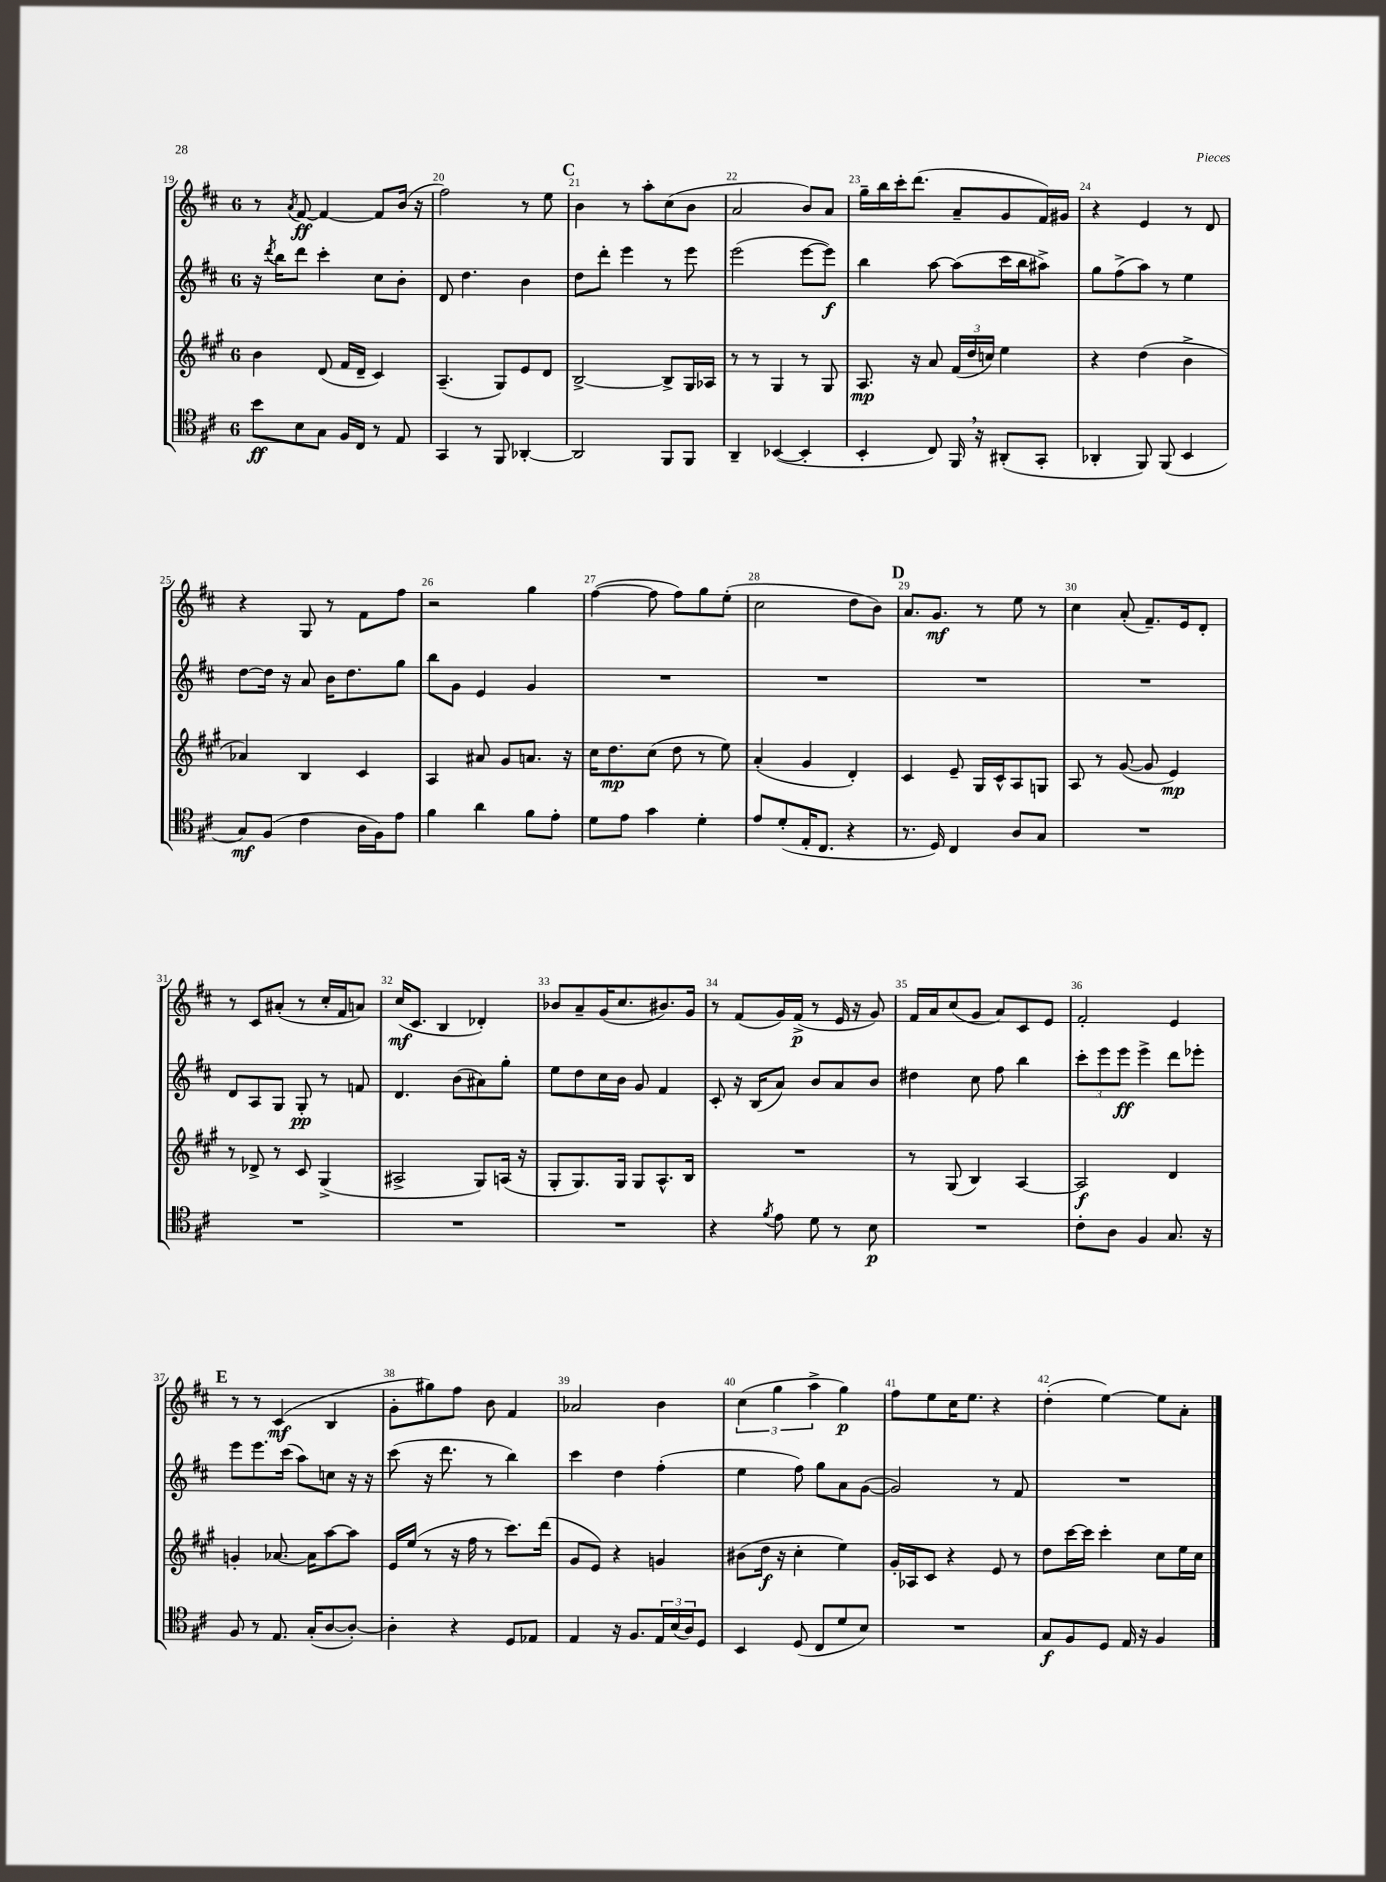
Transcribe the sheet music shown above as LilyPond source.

<<
\new StaffGroup <<
\new Staff = "s0" {
    \clef treble \key d \major \once \override Staff.TimeSignature.style = #'single-digit \time 6/8
    r8 \acciaccatura { a'8 } fis'8~\ff fis'4~ fis'8 b'16( r16 |
    fis''2) r8 e''8 |
    \mark \markup { \bold "C" } b'4 r8 a''8-. cis''8( b'8 |
    a'2 b'8) a'8 |
    g''16-- b''16 cis'''16-. d'''8.( a'8-- g'8 fis'16) gis'16 |
    r4 e'4 r8 d'8 |
    r4 g8 r8 fis'8 fis''8 |
    r2 g''4 |
    fis''4~( fis''8 fis''8) g''8 e''8-.( |
    cis''2 d''8 b'8) |
    \mark \markup { \bold "D" } a'8. g'8.\mf r8 e''8 r8 |
    cis''4 a'8-.( fis'8.--) e'16 d'8-. |
    r8 cis'8 ais'8-.( r8 cis''16-. fis'16 a'8) |
    cis''16\mf( cis'8. b4 des'4-.) |
    bes'8 a'8-- g'16( cis''8. bis'8.) g'16 |
    r8 fis'8( g'16) fis'16->\p( r8 e'16 r16 g'8) |
    fis'16 a'16 cis''8( g'8 a'8) cis'8 e'8 |
    fis'2-. e'4 |
    \mark \markup { \bold "E" } r8 r8 cis'4\mf( b4 |
    g'8-. gis''8) fis''8 b'8 fis'4 |
    aes'2 b'4 |
    \tuplet 3/2 { cis''4( g''4 a''4-> } g''4\p) |
    fis''8 e''8 cis''16 e''8. r4 |
    d''4-.( e''4~) e''8 a'8-. \bar "|." |
}
\new Staff = "s1" {
    \clef treble \key d \major \once \override Staff.TimeSignature.style = #'single-digit \time 6/8
    r16 \acciaccatura { d'''8 } b''16 d'''8 cis'''4-. cis''8 b'8-. |
    d'8 d''4. b'4 |
    \mark \markup { \bold "C" } d''8 d'''8-. e'''4 r8 e'''8 |
    e'''2( e'''8~ e'''8\f) |
    b''4 a''8~ a''8( cis'''16 b''16 ais''8->) |
    g''8 fis''8->( a''8) r8 e''4 |
    d''8~ d''16 r16 a'8 b'16 d''8. g''8 |
    b''8 g'8 e'4 g'4 |
    R2. |
    R2. |
    \mark \markup { \bold "D" } R2. |
    R2. |
    d'8 a8 g8 g8-.\pp r8 f'8 |
    d'4. b'8( ais'8) g''8-. |
    e''8 d''8 cis''16 b'16 g'8 fis'4 |
    cis'8-. r16 b16( a'8) b'8 a'8 b'8 |
    dis''4 cis''8 fis''8 b''4 |
    \tuplet 3/2 { cis'''8-. e'''8 e'''8\ff } e'''4-> d'''8 ees'''8-. |
    \mark \markup { \bold "E" } e'''8 e'''8. cis'''16( a''8) c''8 r16 r16 |
    cis'''8( r16 d'''8. r8 b''4) |
    cis'''4 d''4 fis''4-.( |
    e''4 fis''8) g''8 a'8 g'8~( |
    g'2) r8 fis'8 |
    R2. \bar "|." |
}
\new Staff = "s2" {
    \clef treble \key a \major \once \override Staff.TimeSignature.style = #'single-digit \time 6/8
    b'4 d'8( fis'16 d'16-- cis'4) |
    a4.--( gis8) e'8 d'8 |
    \mark \markup { \bold "C" } b2~-> b8-> gis16 aes16 |
    r8 r8 gis4 r8 gis8 |
    a8.\mp r16 a'8 \tuplet 3/2 { fis'16( d''16 c''16) } e''4 |
    r4 d''4( b'4-> |
    aes'4) b4 cis'4 |
    a4 ais'8 gis'8 a'8. r16 |
    cis''16 d''8.\mp cis''8( d''8 r8 e''8) |
    a'4-.( gis'4 d'4-.) |
    \mark \markup { \bold "D" } cis'4 e'8-- gis16 cis'16-^ a8 g8 |
    a8 r8 gis'8~( gis'8 e'4\mp) |
    r8 des'8-> r8 cis'8 gis4->( |
    ais2-> gis8) a16( r16 |
    gis8-. gis8.) gis16 gis8 a8.-^ b16 |
    R2. |
    r8 gis8( b4) a4~ |
    a2\f d'4 |
    \mark \markup { \bold "E" } g'4-. aes'8.~ aes'16 a''8~ a''8 |
    e'16 e''16( r8 r16 fis''16 r8 cis'''8.) d'''16( |
    gis'8 e'8) r4 g'4 |
    bis'8( d''16\f r16 cis''4-. e''4) |
    gis'16-. aes16 cis'8 r4 e'8 r8 |
    d''8 cis'''16~ cis'''16 cis'''4-. cis''8 e''16 cis''16 \bar "|." |
}
\new Staff = "s3" {
    \clef tenor \key d \major \once \override Staff.TimeSignature.style = #'single-digit \time 6/8
    b'8\ff b8 g8 fis16 cis16 r8 e8 |
    g,4 r8 fis,8 aes,4~-. |
    \mark \markup { \bold "C" } aes,2 fis,8 fis,8 |
    a,4-- bes,4~( bes,4-. |
    b,4-. cis8) fis,16 \breathe r16 ais,8-.( g,8-. |
    aes,4-. fis,8) fis,8( b,4 |
    g8\mf) fis8( cis'4 a16 fis16) e'8 |
    fis'4 a'4 fis'8 e'8-. |
    d'8 e'8 g'4 d'4-. |
    e'8 d'8-.( e16-. cis8. r4 |
    \mark \markup { \bold "D" } r8. d16) cis4 a8 g8 |
    R2. |
    R2. |
    R2. |
    R2. |
    r4 \acciaccatura { fis'8 } e'8 d'8 r8 b8\p |
    R2. |
    cis'8-. a8 fis4 g8. r16 |
    \mark \markup { \bold "E" } fis8 r8 e8. g16-.( a8~ a8~-.) |
    a4-. r4 d8 ees8 |
    e4 r16 fis8. \tuplet 3/2 { e16 b16( a16) } d8 |
    b,4 d8( cis8 d'8 b8) |
    R2. |
    g8\f fis8 d8 e16 r16 fis4 \bar "|." |
}
>>
>>
\layout { \context { \Score currentBarNumber = #19 \override BarNumber.break-visibility = ##(#f #t #t) barNumberVisibility = #all-bar-numbers-visible } }
